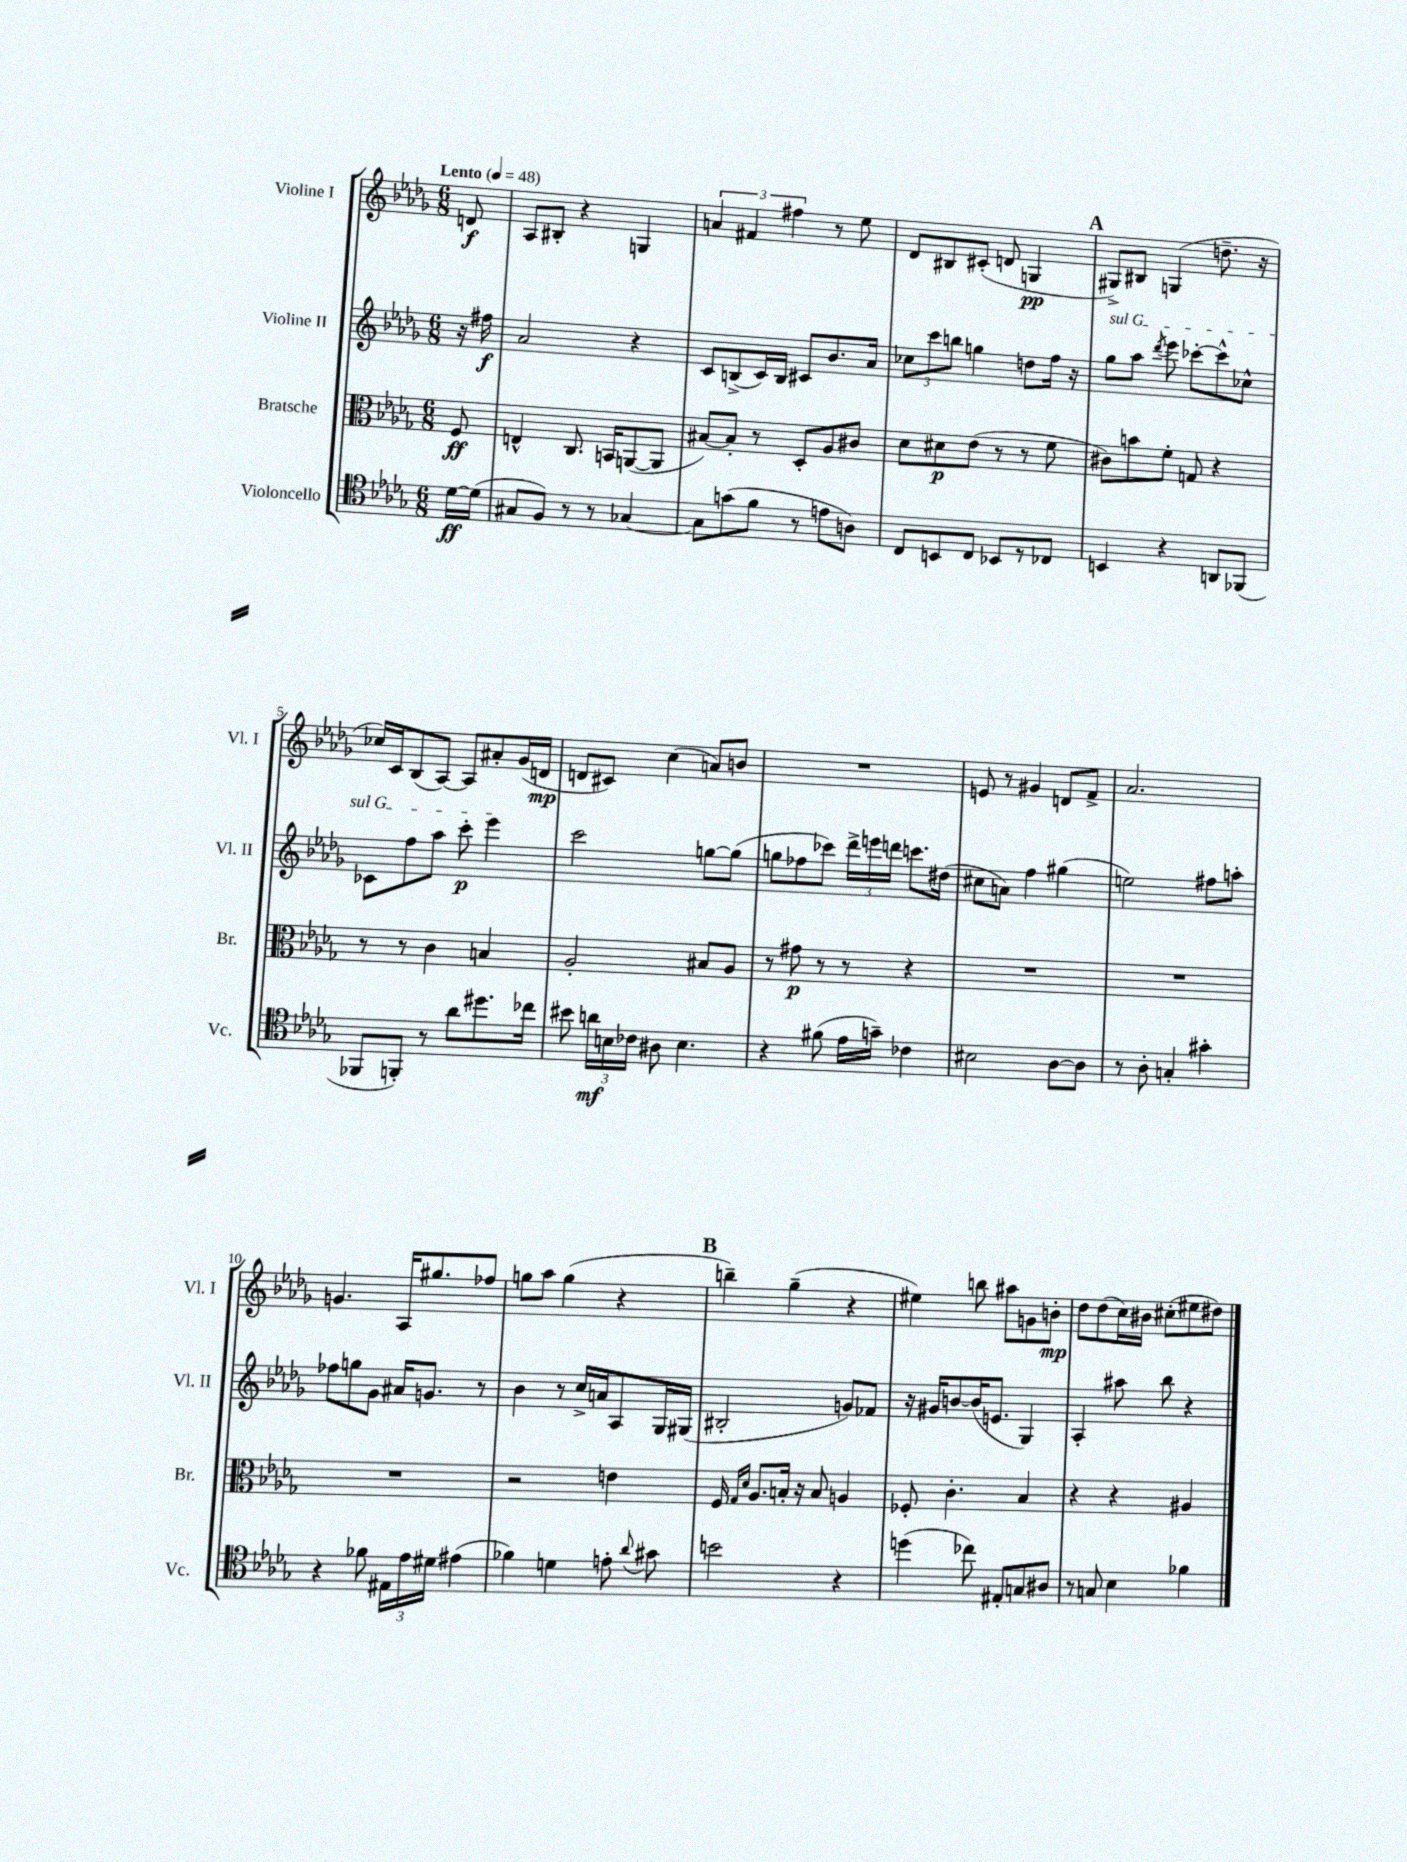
<<
\new StaffGroup <<
\new Staff = "s0" \with { instrumentName = "Violine I" shortInstrumentName = "Vl. I" } {
    \clef treble \key des \major \numericTimeSignature \time 6/8 \partial 8 \tempo "Lento" 4 = 48
    \autoBeamOff d'8\f |
    aes8[ bis8]-. r4 g4 |
    \tuplet 3/2 { a'4 fis'4 fis''4 } r8 ees''8 |
    des'8[ bis8 cis'8]-.( d'8 g4\pp |
    \mark \markup { \bold "A" } gis8[->) bis8] g4( d''8.-- r16 |
    ces''16[) c'16 bes8( aes8]~) aes8[ ais'8-. ges'16( d'16]\mp |
    d'8[ cis'8]) c''4( a'8[) b'8] |
    R2. |
    e'8 r8 gis'4 d'8[ f'8]-> |
    aes'2. |
    g'4. aes16[ gis''8. fes''8] |
    g''8[ aes''8] g''4( r4 |
    \mark \markup { \bold "B" } b''4--) ges''4--( r4 |
    eis''4) b''8 ais''8[ g'8 b'8]-.\mp |
    des''8[ des''8( c''16) bis'16] cis''8[-.( eis''8 dis''8]) \bar "|." |
}
\new Staff = "s1" \with { instrumentName = "Violine II" shortInstrumentName = "Vl. II" } {
    \clef treble \key des \major \numericTimeSignature \time 6/8 \partial 8
    \autoBeamOff r16 fis''16\f |
    aes'2 r4 |
    c'8[ b8->( c'16) b16] cis'8[ bes'8. aes'16] |
    \tuplet 3/2 { ces''8[ c'''8 b''8] } g''4 d''8[ f''16] r16 |
    \mark \markup { \bold "A" } \once \override TextSpanner.bound-details.left.text = \markup { \italic "sul G" } ges''8[\startTextSpan aes''8] \acciaccatura { des'''8 } ees'''8 ces'''8[~-. ces'''8-^ ces''8]-^ |
    ces'8[ f''8 aes''8] c'''8-.\p ees'''4\stopTextSpan |
    c'''2 g''8[~ g''8]( |
    g''8[ fes''8 ces'''8]) \tuplet 3/2 { des'''16[-> e'''16 d'''16] } c'''8.[ dis''16]( |
    cis''8[ a'8]) f''4 gis''4( |
    e''2) fis''8[ a''8]-. |
    fes''8[ g''8 ges'8] ais'16[ g'8.] r8 |
    bes'4 r8 c''16[-> a'16 aes8 ges16 gis16]( |
    \mark \markup { \bold "B" } bis2-. g'8[) fes'8] |
    r16 gis'16[ b'8~ b'16( e'8.] ges4) |
    aes4-. ais''8 bes''8 r4 \bar "|." |
}
\new Staff = "s2" \with { instrumentName = "Bratsche" shortInstrumentName = "Br." } {
    \clef alto \key des \major \numericTimeSignature \time 6/8 \partial 8
    \autoBeamOff f8\ff |
    e4-^ c8. b,16[ a,8~( a,8] |
    bis8[~) bis8]-. r8 des8[-. aes8 cis'8] |
    des'8[ dis'8\p ees'8]( r8 r8 f'8 |
    \mark \markup { \bold "A" } cis'8[) b'8 f'8]-. g8 r4 |
    r8 r8 c'4 b4 |
    aes2-. bis8[ aes8] |
    r8 gis'8\p r8 r8 r4 |
    R2. |
    R2. |
    R2. |
    r2 e'4 |
    \mark \markup { \bold "B" } f16 \grace { ges16[ des'16] } aes8.[ b16]-. r16 b8 a4 |
    fes8-. c'4.-. bes4 |
    r4 r4 ais4 \bar "|." |
}
\new Staff = "s3" \with { instrumentName = "Violoncello" shortInstrumentName = "Vc." } {
    \clef tenor \key des \major \numericTimeSignature \time 6/8 \partial 8
    \autoBeamOff des'16[~\ff des'16]( |
    gis8[ f8]) r8 r8 ges4~ |
    ges8[ g'8( f'8] r8 e'8[ a8]) |
    c8[ b,8 c8] bes,8[ r8 ces8] |
    \mark \markup { \bold "A" } b,4 r4 a,8[ fes,8]( |
    fes,8[ f,8]-.) r8 aes'8[ dis''8. ces''16] |
    bis'8 \tuplet 3/2 { a'16[\mf b16 ces'16] } ais8 b4. |
    r4 fis'8( ees'16[ g'16]--) ces'4 |
    bis2 aes8[~ aes8] |
    r8 aes8-. g4-. gis'4-. |
    r4 fes'8 \tuplet 3/2 { eis16[ ees'16 dis'16] } eis'4( |
    fes'4) d'4 e'8-. \appoggiatura { aes'8 } gis'8 |
    \mark \markup { \bold "B" } b'2 r4 |
    d''4( ces''8) eis8[-. g8 ais8] |
    r8 g8 bes4 fes'4 \bar "|." |
}
>>
>>
